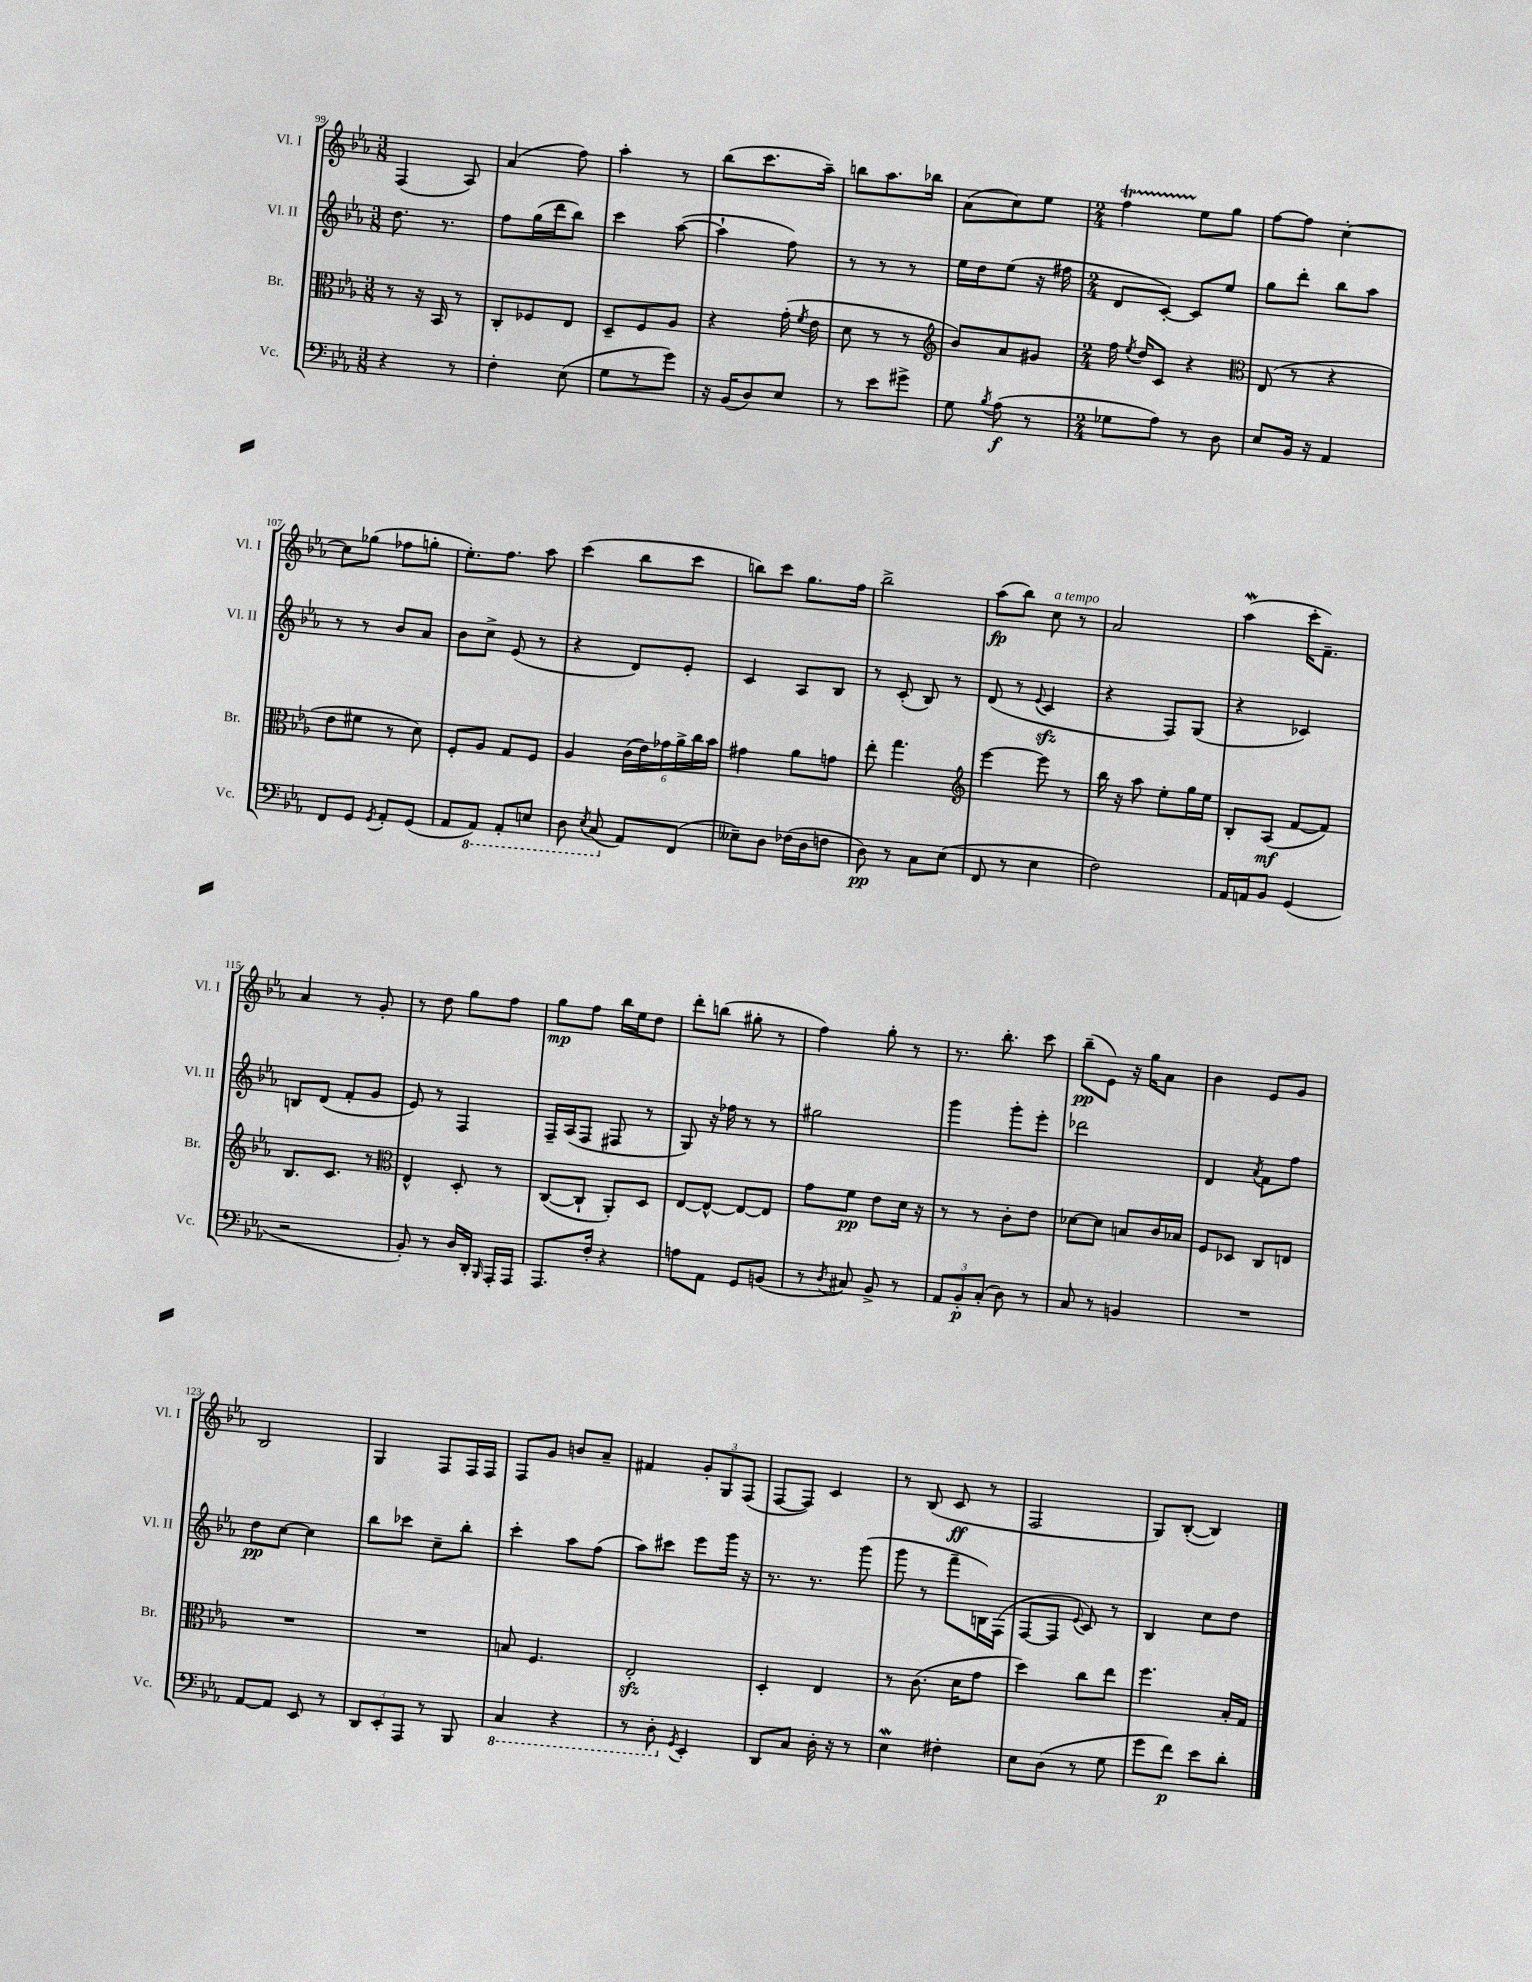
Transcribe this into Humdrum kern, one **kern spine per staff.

**kern	**kern	**kern	**kern
*staff4	*staff3	*staff2	*staff1
*clefF4	*clefC3	*clefG2	*clefG2
*k[b-e-a-]	*k[b-e-a-]	*k[b-e-a-]	*k[b-e-a-]
*M3/8	*M3/8	*M3/8	*M3/8
4r	8r	8.dd	(4F
.	16r	.	.
.	16BB-	8.r	.
8r	8r	.	8A-)
=	=	=	=
4F'	8C'	8ff	(4a-
.	8F-	(16gg	.
.	.	16ddd	.
(8E-	8E-	8bb-)	8ff)
=	=	=	=
8G	8D~	4ccc	4aa-'
8r	8F	.	.
8g)	8A-	([8aa-	8r
=	=	=	=
16r	4r	4aa-`]	(8bb-
(16BB-	.	.	.
8D)	.	.	8.ccc
8E-	(16g'	8ff)	.
.	8qf	.	.
.	16e-	.	16aa-~)
=	=	=	=
8r	8d	8r	8bb
8e-	8r	8r	8.aa-
8g#^	8r	8r	.
.	.	.	16bb-
=	=	=	=
*	*clefG2	*	*
8G	8b-)	16ee-	(8a-
.	.	16dd	.
8qB-	.	.	.
(8A-	8a-	(8ee-	8cc)
8r	8g#	16r	8ee-
.	.	16ff#	.
=	=	=	=
*M2/4	*M2/4	*M2/4	*M2/4
8G-	16ff	8d	4ff
.	8qee-	.	.
.	16dd	.	.
8A-)	8c	[8c')	.
8r	4r	8c]	8ee-
8D	.	8ee-	8gg
=	=	=	=
*	*clefC3	*	*
8E-	(8E-	8gg	[8ff
16BB-	8r	8ddd'	8ff]
16r	.	.	.
4AA-	4r	8bb-	[4cc'
.	.	8aa-	.
=	=	=	=
8FF	8e-	8r	8cc]
8GG	8f#	8r	(8gg-
8qGG	.	.	.
8AA-'	8r	8b-	8ff-
(8GG	8d)	8a-	8gg'
=	=	=	=
8AA-	8F'	8b-	8.ee-')
8AAA-)	8A-	8cc^	.
.	.	.	8.ff
8AAA-'	8G	(8e-	.
8EE	8F	8r	8aa-
=	=	=	=
8DD	4A-	4r	(4ccc
8qEE-	.	.	.
(8CC	.	.	.
8AA-)	(24c	8d)	8bb-
.	24e-)	.	.
.	24g-	.	.
(8FF	24a-^	8e-'	8ccc
.	24cc	.	.
.	24b-	.	.
=	=	=	=
8E--~)	4g#	4c	8bb)
8D	.	.	8ccc
(16F-	8a-	8A-	8.gg
16D	.	.	.
8F	8g	8B-	.
.	.	.	16ff
=	=	=	=
8D)	8ee-'	8r	2bb-^
8r	4.gg	(8c'	.
8C	.	8B-)	.
(8E-	.	8r	.
=	=	=	=
*	*clefG2	*	*
8FF	[4eee-	(8d	(8aa-
8r	.	8r	8bb-)
.	.	8qqe-	.
4E-	8eee-]	4c	8cc
.	8r	.	8r
=	=	=	=
2F)	16bb-	4r	2a-
.	16r	.	.
.	8aa-	.	.
.	8ee-'	8F)	.
.	16gg	(8G	.
.	16ee-	.	.
=	=	=	=
16AA-	8B-'	4r	(4aa-
16AA	.	.	.
8BB-	(8A-	.	.
(4GG	[8f	4c-)	16ccc'
.	.	.	8.f~)
.	8f])	.	.
=	=	=	=
2r	8.B-	8B	4a-
.	.	(8d	.
.	8.c	.	.
.	.	8f'	8r
.	8r	8g	8g'
=	=	=	=
*	*clefC3	*	*
8BB-')	4E-^^	8e-)	8r
8r	.	8r	8dd
16D	8D'	4F	8gg
16DD'	.	.	.
16qqBBB-	.	.	.
16AAA-'	8r	.	8ff
16AAA-	.	.	.
=	=	=	=
8.AAA-	([8C	16F~	8gg
.	.	(16A-	.
.	8C`]	8F	8ff
16F'	.	.	.
4r	8AA-')	8F#	16bb-
.	.	.	16ee-
.	8D	8r	8dd
=	=	=	=
8A	[8E-	8G)	8ddd'
8AA-	8E-^^_	16r	(8bb
.	.	16ff-	.
8GG	8E-_	8r	8gg#'
(8BB	8E-]	8r	8r
=	=	=	=
8r	8g	2gg#	4ff)
8qD	.	.	.
8C#)	8f	.	.
8BB-^	8e-	.	8gg'
8r	16d	.	8r
.	16r	.	.
=	=	=	=
12AA-	8r	4ggg	8.r
12BB-'	.	.	.
.	8r	.	.
(12C'	.	.	.
.	.	.	8.bb-'
8D)	8c'	8ggg'	.
8r	8e-	8eee-'	8ccc
=	=	=	=
8C	[8d-	2ddd-	(8bb-~
8r	8d-]	.	8e-)
4BB	8B	.	16r
.	.	.	16gg
.	16c	.	8a-
.	16B-	.	.
=	=	=	=
2r	8F	4d	4b-
.	8D-	.	.
.	.	8qa-	.
.	8C	8f	8e-
.	8E	8ff	8g
=	=	=	=
[8AA-	2r	8dd	2B-
8AA-]	.	[8cc	.
8EE-	.	4cc]	.
8r	.	.	.
=	=	=	=
12DD	2r	8bb-	4G
12EE-'	.	.	.
.	.	8ccc-	.
12AAA-	.	.	.
8r	.	8cc~	8F
8BBB-	.	8bb-'	16F
.	.	.	16F
=	=	=	=
4CC	8B	4ccc'	8F
.	4.F	.	8g
4r	.	8aa-	8b
.	.	(8ff	8a-~
=	=	=	=
8r	2E-'	8aa-)	4f#
8DD'	.	8ccc#	.
8qGG	.	.	.
4EE-'	.	8eee-	12g'
.	.	.	12G
.	.	16ggg	.
.	.	.	(12F
.	.	16r	.
=	=	=	=
8DD	4D'	8.r	[8F
8C	.	.	8F])
.	.	8.r	.
16D'	4E-	.	4c
16r	.	.	.
8r	.	(8ggg	.
=	=	=	=
4E-	8r	8ggg	8r
.	(8.c	8r	(8B-
4F#'	.	8fff~	8c
.	16d	.	.
.	8g	16B)	8r
.	.	(16F	.
=	=	=	=
8E-	4dd)	[8F	2F
(8D	.	8F]	.
.	.	8qqe-	.
8r	8cc	8c)	.
8G	8ee-	8r	.
=	=	=	=
8g	4.ff	4B-	8G)
8f)	.	.	([8B-'
8e-	.	8cc	4B-])
8d'	16B-'	8dd	.
.	16G	.	.
==	==	==	==
*-	*-	*-	*-
